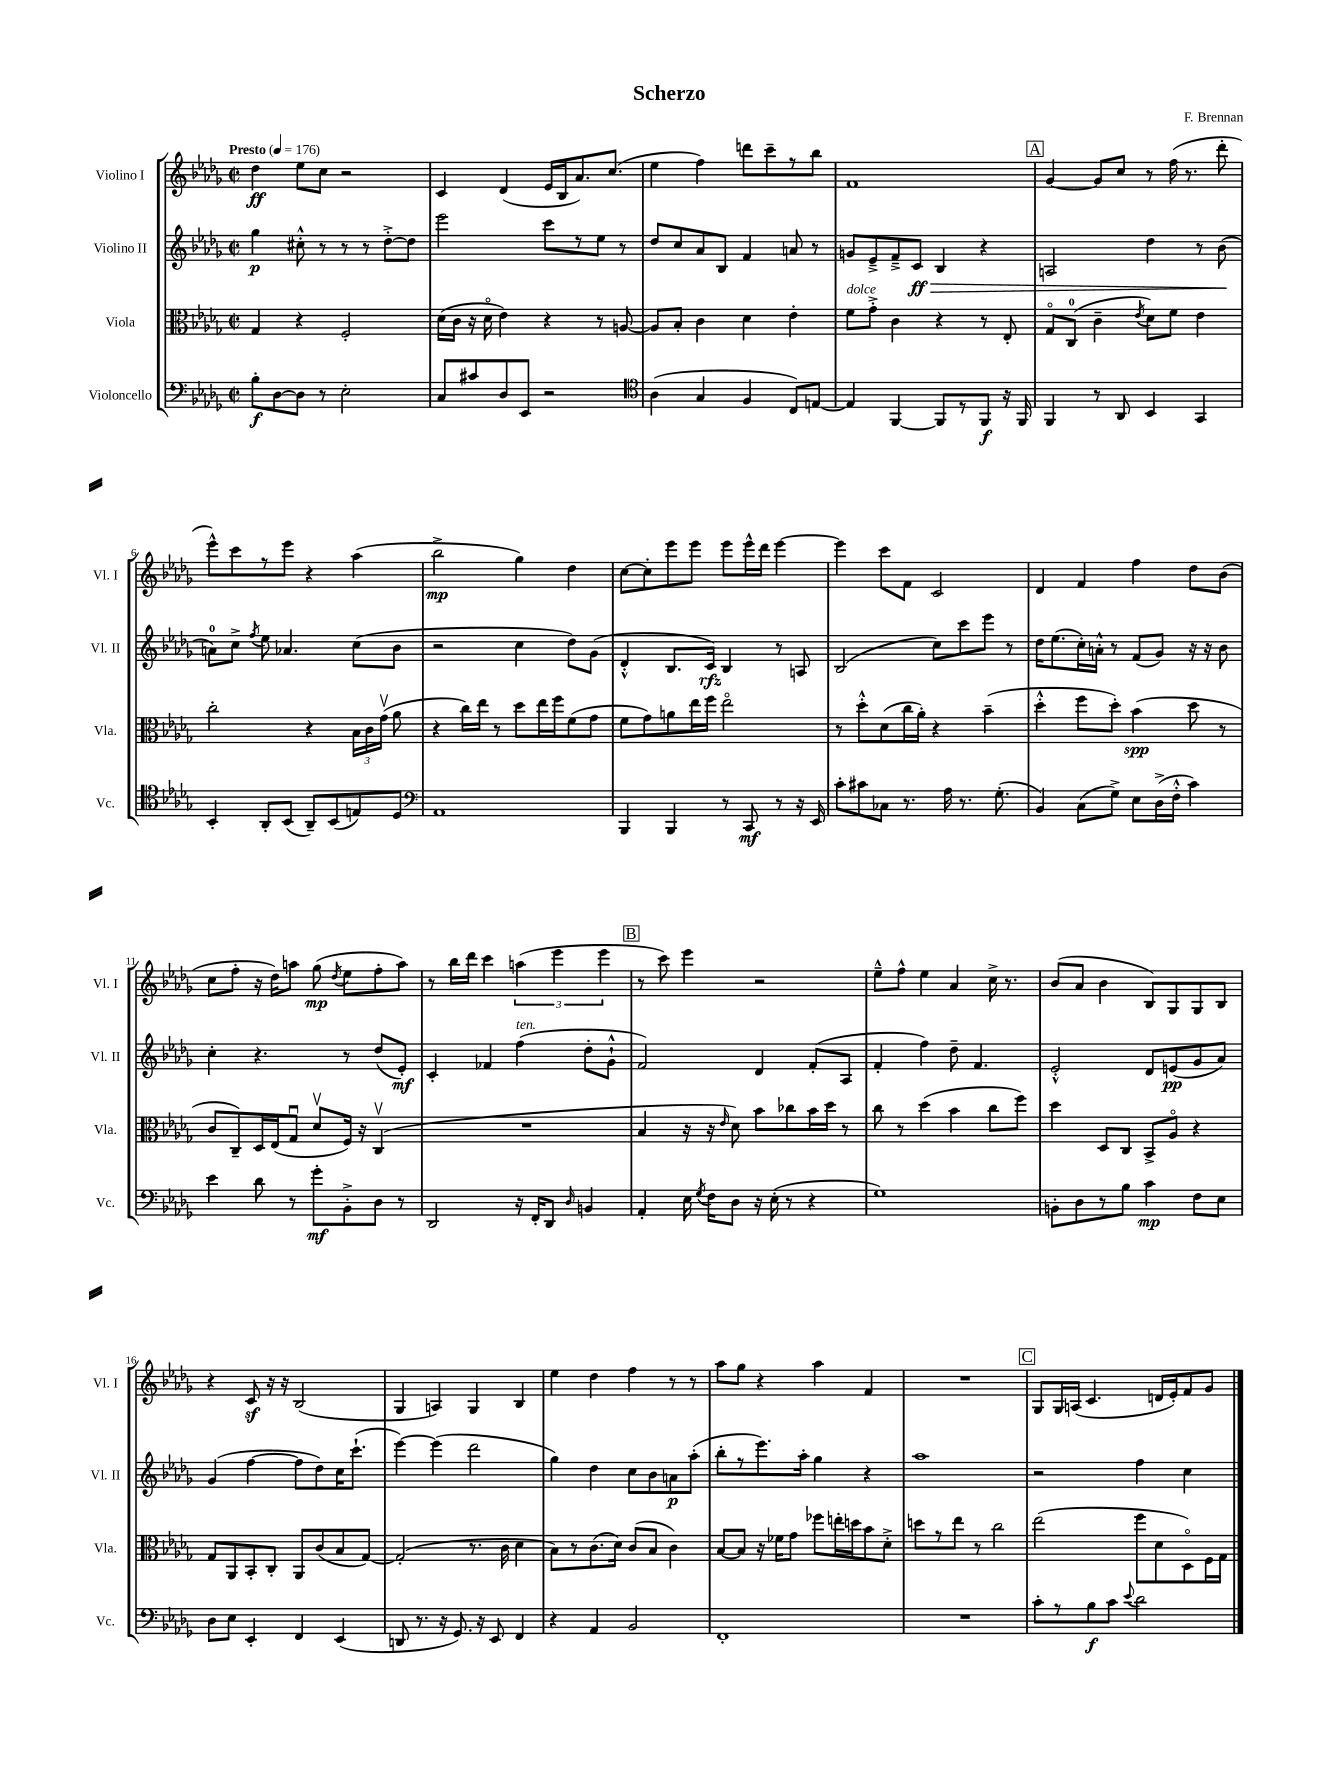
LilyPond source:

\header { title = "Scherzo" composer = "F. Brennan" }
<<
\new StaffGroup <<
\new Staff = "s0" \with { instrumentName = "Violino I" shortInstrumentName = "Vl. I" } {
    \clef treble \key des \major \defaultTimeSignature \time 2/2 \tempo "Presto" 4 = 176
    \autoBeamOff des''4\ff ees''8[ c''8] r2 |
    c'4 des'4( ees'16[ bes16 aes'8.) c''8.]( |
    ees''4 f''4) d'''8[ c'''8-- r8 bes''8] |
    f'1 |
    \mark \markup { \box "A" } ges'4~ ges'8[ c''8] r8 f''16( r8. des'''8-. |
    ees'''8[-^) c'''8 r8 ees'''8] r4 aes''4( |
    bes''2->\mp ges''4) des''4 |
    c''8[~ c''8-. ees'''8 ees'''8] ees'''8[ ees'''16-^ des'''16] ees'''4~ |
    ees'''4 c'''8[ f'8] c'2 |
    des'4 f'4 f''4 des''8[ bes'8]( |
    c''8[ f''8]-. r16 des''16[) a''8] ges''8\mp( \acciaccatura { des''8 } ees''8[ f''8-. a''8]) |
    r8 bes''16[ des'''16] c'''4 \tuplet 3/2 { a''4( ees'''4 ees'''4 } |
    \mark \markup { \box "B" } r8 c'''8) ees'''4 r2 |
    ees''8[---^ f''8]-^ ees''4 aes'4 c''16-> r8. |
    bes'8[( aes'8] bes'4 bes8[) ges8 ges8 bes8] |
    r4 c'8\sf r16 r16 bes2( |
    ges4 a4) ges4 bes4 |
    ees''4 des''4 f''4 r8 r8 |
    aes''8[ ges''8] r4 aes''4 f'4 |
    R1 |
    \mark \markup { \box "C" } ges8[ ges16 a16]( c'4. d'16[ ees'16-.) f'8 ges'8] \bar "|." |
}
\new Staff = "s1" \with { instrumentName = "Violino II" shortInstrumentName = "Vl. II" } {
    \clef treble \key des \major \defaultTimeSignature \time 2/2
    \autoBeamOff ges''4\p cis''8-.-^ r8 r8 r8 des''8[~-.-> des''8] |
    ees'''2 c'''8[ r8 ees''8] r8 |
    des''8[ c''8 aes'8 bes8] f'4 a'8 r8 |
    g'8[ ees'8---> f'8---> c'8]\ff\> bes4 r4 |
    \mark \markup { \box "A" } a2 des''4 r8 bes'8\!( |
    a'8[-0) c''8]-> \acciaccatura { f''8 } ees''8 aes'4. c''8[( bes'8] |
    r2 c''4 des''8[) ges'8]( |
    des'4-.-^ bes8.[ c'16]\rfz) bes4 r8 a8 |
    bes2( c''8[) c'''8 ees'''8] r8 |
    des''16[ ees''8.( c''16-.) a'16]-.-^ r8 f'8[( ges'8]) r16 r16 bes'8 |
    c''4-. r4. r8 des''8[( ees'8]-.\mf) |
    c'4-. fes'4 f''4^\markup { \italic "ten." }( des''8[-. ges'8]-!-^ |
    \mark \markup { \box "B" } f'2) des'4 f'8[-.( aes8] |
    f'4-. f''4) des''8-- f'4. |
    ees'2-.-^ des'8[ e'8\pp( ges'8 aes'8]) |
    ges'4( f''4~ f''8[ des''8) c''16 c'''8.]-!( |
    ees'''4~) ees'''4( des'''2 |
    ges''4) des''4 c''8[ bes'8 a'8\p aes''8]-.( |
    bes''8[-. r8 ees'''8.) aes''16]-. ges''4 r4 |
    aes''1 |
    \mark \markup { \box "C" } r2 f''4 c''4 \bar "|." |
}
\new Staff = "s2" \with { instrumentName = "Viola" shortInstrumentName = "Vla." } {
    \clef alto \key des \major \defaultTimeSignature \time 2/2
    \autoBeamOff ges4 r4 f2-. |
    des'16[( c'16] r16 des'16\flageolet ees'4) r4 r8 a8~ |
    a8[ bes8]-. c'4 des'4 ees'4-. |
    f'8[^\markup { \italic "dolce" } ges'8]-.-> c'4 r4 r8 ees8-. |
    \mark \markup { \box "A" } ges8[\flageolet c8]-0( c'4-- \acciaccatura { ees'8 } des'8[) f'8] ees'4 |
    c''2-. r4 \tuplet 3/2 { bes16[ c'16 ges'16]\upbow( } aes'8 |
    r4 c''16[) ees''16] r8 des''8[ ees''16 f''16 f'8( ges'8] |
    f'8[ ges'8) a'8 ees''16 f''16] ees''2\flageolet |
    r8 des''8[-.-^ des'8( c''16 aes'16]-.) r4 bes'4--( |
    des''4-.-^ f''8[ des''8]-.) bes'4\spp( des''8 r8 |
    c'8[ c8--) des16 ees16( ges8]\downbow des'8[\upbow f16]) r16 c4\upbow( |
    R1 |
    \mark \markup { \box "B" } bes4 r16 r16 \grace { ees'16 } des'8) bes'8[ ces''8 bes'16 des''16] r8 |
    c''8 r8 des''4( bes'4 c''8[ f''8]) |
    des''4 des8[ c8] bes,8[-> aes8]\flageolet r4 |
    ges8[ aes,8 bes,8-. c8]-. aes,8[ c'8( bes8 ges8]~) |
    ges2-.( r8. c'16 des'4 |
    bes8[) r8 c'8.( des'16]) c'8[( bes8] c'4) |
    bes8[~ bes8] r16 fes'16[ ges'8] fes''8[ e''16-. d''16 bes'8 des'8]-.-> |
    d''8[ r8 ees''8] r8 c''2 |
    \mark \markup { \box "C" } ees''2( f''8[ des'8 des8\flageolet) f16 ges16] \bar "|." |
}
\new Staff = "s3" \with { instrumentName = "Violoncello" shortInstrumentName = "Vc." } {
    \clef bass \key des \major \defaultTimeSignature \time 2/2
    \autoBeamOff bes8[-.\f des8~ des8] r8 ees2-. |
    c8[ cis'8 des8 ees,8] r2 |
    \clef tenor aes4( ges4 f4 c8[) e8]~ |
    e4 f,4~ f,8[ r8 f,8]\f r16 f,16 |
    \mark \markup { \box "A" } f,4 r8 aes,8 bes,4 ges,4 |
    bes,4-. aes,8[-. bes,8]( aes,8[--) bes,8( e8) des8] |
    \clef bass aes,1 |
    bes,,4 bes,,4 r8 c,8\mf r8 r16 ees,16 |
    c'8[-. cis'8 ces8] r8. aes16 r8. ges8.-.( |
    bes,4) c8[( ges8]->) ees8[ des16->( f16]-.-^ c'4) |
    ees'4 des'8 r8 ges'8[-.\mf bes,8-.-> des8] r8 |
    des,2 r16 f,16[-. des,8] \grace { des16 } b,4 |
    \mark \markup { \box "B" } aes,4-. ees16 \acciaccatura { ges8 } f16[ des8] r16 ees16-.( r8 r4 |
    ges1) |
    b,8[-. des8 r8 bes8] c'4\mp f8[ ees8] |
    des8[ ees8] ees,4-. f,4 ees,4( |
    d,8 r8. r16 ges,8.) r16 ees,8 f,4 |
    r4 aes,4 bes,2 |
    f,1-. |
    R1 |
    \mark \markup { \box "C" } c'8[-. r8 bes8\f c'8] \appoggiatura { ees'8 } des'2 \bar "|." |
}
>>
>>
